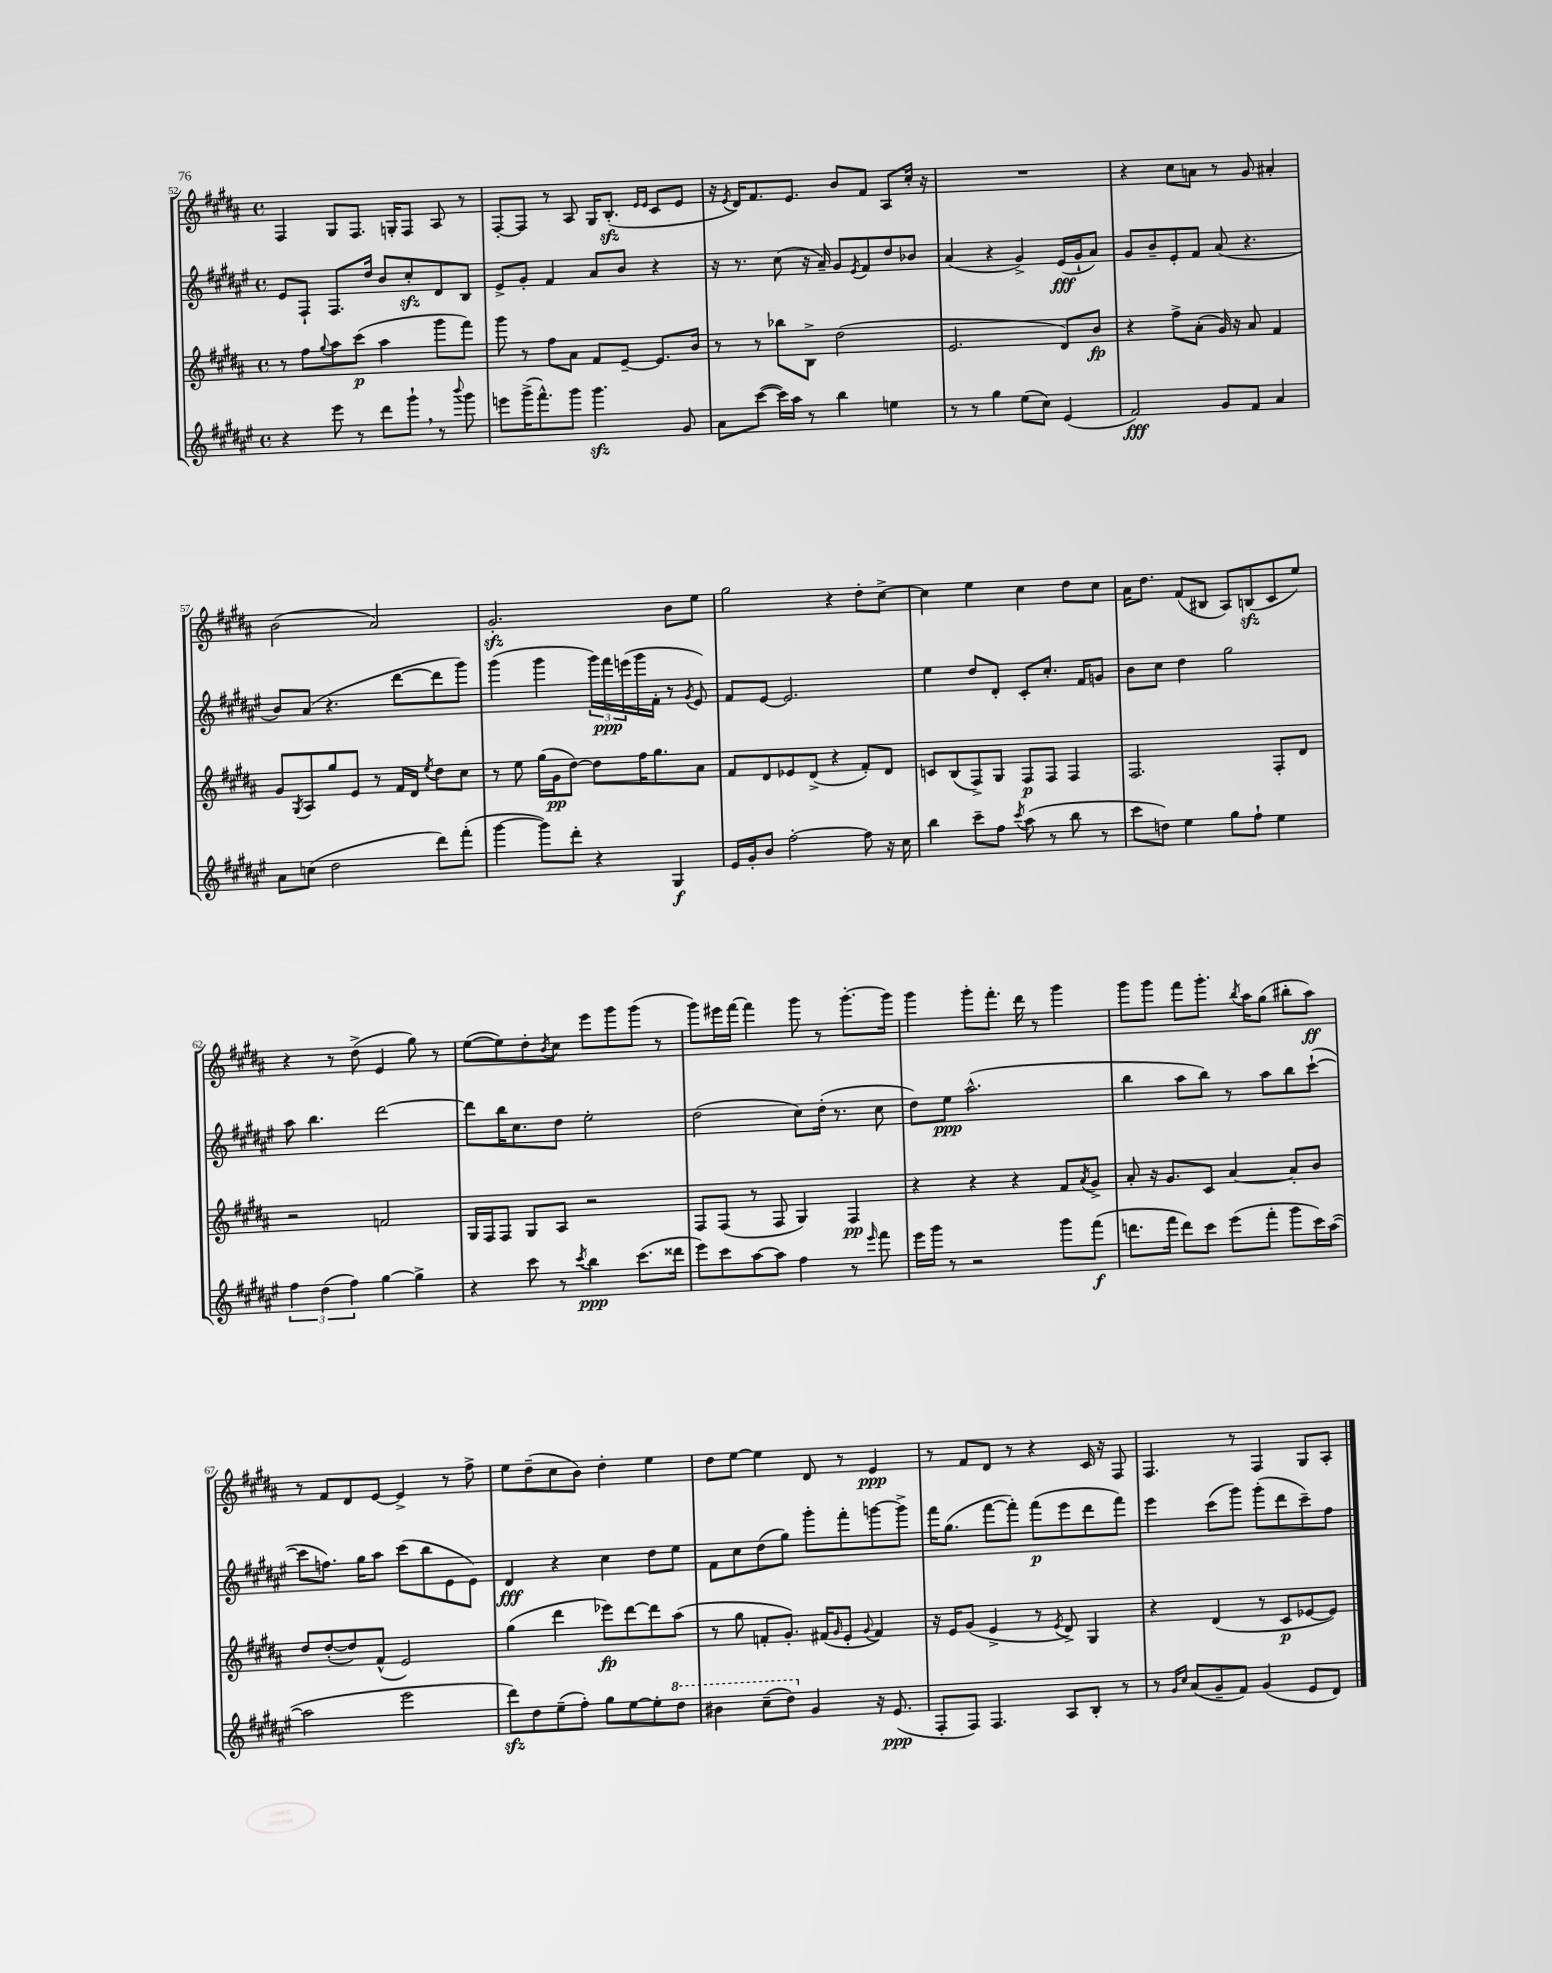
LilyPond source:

<<
\new StaffGroup <<
\new Staff = "s0" {
    \clef treble \key b \major \defaultTimeSignature \time 4/4
    fis4 gis8 fis8. g16-. fis8 ais8 r8 |
    fis8~-. fis8 r8 ais8 gis16 b8.-.\sfz( \grace { e'16 e'16 } cis'8 e'8 |
    r16 \acciaccatura { e'8 } dis'16) fis'8. e'8. b'8 fis'8 ais8 cis''16-. r16 |
    R1 |
    r4 cis''8 a'8 r8 gis'8 ais'4-. |
    b'2( ais'2) |
    gis'2.-.\sfz b'8 e''8 |
    gis''2 r4 dis''8-. cis''8~-> |
    cis''4 e''4 cis''4 dis''8 cis''8 |
    ais'16 dis''8. fis'8( bis8 ais8) b8\sfz( cis'8 e''8) |
    r4 r8 dis''8->( e'4 gis''8) r8 |
    e''8~( e''8) dis''8-. \acciaccatura { b'8 } cis''8 e'''8 gis'''8 gis'''8( r8 |
    gis'''8) eis'''16 fis'''16~ fis'''4 gis'''8 r8 gis'''8.~-. gis'''16 |
    gis'''4 gis'''8-. fis'''8.-. dis'''16 r8 gis'''4 |
    gis'''8 gis'''8 fis'''8 gis'''8.-. \acciaccatura { b''8 } ais''16 gis''8( bis''8-. ais''8\ff) |
    r8 fis'8 dis'8 e'8~ e'4-> r8 fis''8-> |
    e''8 dis''8--( cis''8 b'8) dis''4-. e''4 |
    dis''8 e''8~ e''4 dis'8 r8 e'4\ppp |
    r8 fis'8 dis'8 r8 r4 cis'16 r16 fis8 |
    fis4. r8 fis4 gis8 ais8-. \bar "|." |
}
\new Staff = "s1" {
    \clef treble \key fis \major \defaultTimeSignature \time 4/4
    eis'8 fis8-! fis8. dis''16 b'8 cis''8-.\sfz dis'8 b8 |
    eis'8-> gis'8-. fis'4 ais'8 b'8 r4 |
    r16 r8. cis''8( r16 ais'16--) gis'8 \acciaccatura { eis'8 } fis'8 dis''8 bes'8 |
    ais'4( r4 gis'4->) eis'16\fff( gis'16-! ais'8) |
    gis'8 b'8-- eis'8-. fis'8 ais'8( r4. |
    b'8) ais'8( r4. dis'''8~ dis'''8 gis'''8) |
    gis'''4( gis'''4 \tuplet 3/2 { gis'''16) fis'''16\ppp e'''16( } gis'''16 fis'16-. r8 \acciaccatura { gis'8 } eis'8) |
    fis'8 eis'8~ eis'2. |
    eis''4 dis''8 dis'8-. cis'8-. cis''8.-. fis'16 g'8 |
    b'8 cis''8 dis''4 gis''2 |
    ais''8 b''4. dis'''2~ |
    dis'''8 b''16 cis''8. dis''8 eis''2-. |
    dis''2( cis''8) dis''16-.( r8. cis''8 |
    dis''8) eis''8\ppp ais''2.-^( |
    b''4 ais''8 b''8) r8 ais''8 b''8 cis'''8~-!( |
    cis'''8 f''8.) gis''16 ais''8 cis'''8( b''8 eis'8 eis'8) |
    dis'4\fff r4 cis''4 dis''8 eis''8 |
    fis'8 cis''8 dis''8( gis''8) gis'''8-. fis'''8-. g'''8~ g'''8-> |
    fis'''16 gis''8.( fis'''8~ fis'''8-.) fis'''8\p( eis'''8 dis'''8 fis'''8) |
    eis'''4 cis'''8( gis'''8) gis'''8-.( dis'''8 cis'''8--) fis''8 \bar "|." |
}
\new Staff = "s2" {
    \clef treble \key b \major \defaultTimeSignature \time 4/4
    r8 fis''8 \appoggiatura { gis''8 } ais''8 cis'''8\p( ais''4 gis'''8 fis'''8) |
    gis'''8 r8 fis''8 ais'8 fis'8 e'8~-- e'8. b'16 |
    r8 r8 bes''8 b8-> dis''2( |
    e'2. dis'8) b'8\fp |
    r4 fis''8-> ais'8-.( gis'16) r16 ais'8 fis'4 |
    gis'8 \acciaccatura { gis8 } ais8 gis''8 e'8 r8 fis'16 dis'16 \acciaccatura { e''8 } dis''8 cis''8 |
    r8 e''8 gis''16( gis'16\pp dis''8~) dis''8 fis''16 gis''8. ais'8 |
    fis'8 dis'8 ees'8 dis'8->( r4 fis'8-.) dis'8 |
    c'8 b8( fis8->) gis8 fis8\p fis8 fis4 |
    fis2. fis8-. dis'8 |
    r2 f'2 |
    gis16 fis16 fis8 gis8 ais8 r2 |
    fis8 fis8( r8 fis8 gis4) fis4\pp |
    r4 r4 r4 fis'8 \acciaccatura { ais'8 } gis'8-> |
    ais'8-. r16 gis'8. cis'8 ais'4~ ais'8-. b'8 |
    dis''8 dis''8~-.( dis''8) fis'8-^( e'2) |
    gis''4( dis'''4 ees'''8\fp) dis'''8~ dis'''8 ais''8( |
    r8 gis''8 f'8-. gis'8.-.) fis'16( \grace { gis'16 } e'8-. \appoggiatura { gis'8 } fis'4) |
    r16 e'16 gis'8( e'4-> r8 \acciaccatura { e'8 } dis'8->) gis4 |
    r4 dis'4( r8 cis'8\p ees'8~ ees'8) \bar "|." |
}
\new Staff = "s3" {
    \clef treble \key fis \major \defaultTimeSignature \time 4/4
    r4 eis'''8 r8 dis'''8 gis'''8-! \breathe r8 \appoggiatura { b'''8 } gis'''8 |
    e'''8 gis'''16->( fis'''8.-^) gis'''8 gis'''4.\sfz gis'8 |
    ais'8 cis'''8~( cis'''16) ais''16 r8 b''4 e''4 |
    r8 r8 gis''4 eis''8( cis''8) eis'4( |
    fis'2\fff) gis'8 fis'8 ais'4 |
    ais'8 c''8( dis''2 dis'''8) fis'''8-.( |
    gis'''4~ gis'''8) dis'''8-. r4 gis4\f |
    eis'16 gis'16-. b'8 fis''2~-. fis''8 r16 cis''16 |
    b''4 cis'''8-- fis''8 \acciaccatura { cis'''8 } ais''8( r8 b''8 r8 |
    cis'''8 d''8) eis''4 gis''8 fis''8-! eis''4 |
    \tuplet 3/2 { fis''4 dis''4( fis''4) } gis''4~ gis''4-> |
    r4 cis'''8 r8 \acciaccatura { cis'''8 } b''4\ppp cis'''8.( disis'''16 |
    eis'''8) cis'''8 ais''8~ ais''8 fis''4 r8 \grace { eis'''16 } fis'''8 |
    eis'''16 gis'''16 r8 r2 gis'''8 fis'''8\f( |
    d'''8. fis'''16 d'''8) cis'''8 eis'''8( fis'''8-. gis'''8 cis'''16) ais''16~( |
    ais''2 eis'''2 |
    dis'''8\sfz) dis''8 eis''8--( fis''8-.) gis''8 eis''8~ eis''8-. \ottava #1 dis'''8 |
    bis''4 cis'''8--( dis'''8) \ottava #0 gis'4 r16 eis'8.\ppp( |
    fis8-. fis8) fis4. ais8 b8-. r8 |
    r8 \grace { gis'16 cis''16 } ais'8( gis'8-- fis'8) gis'4( eis'8 dis'8) \bar "|." |
}
>>
>>
\layout { \context { \Score currentBarNumber = #52 } }
